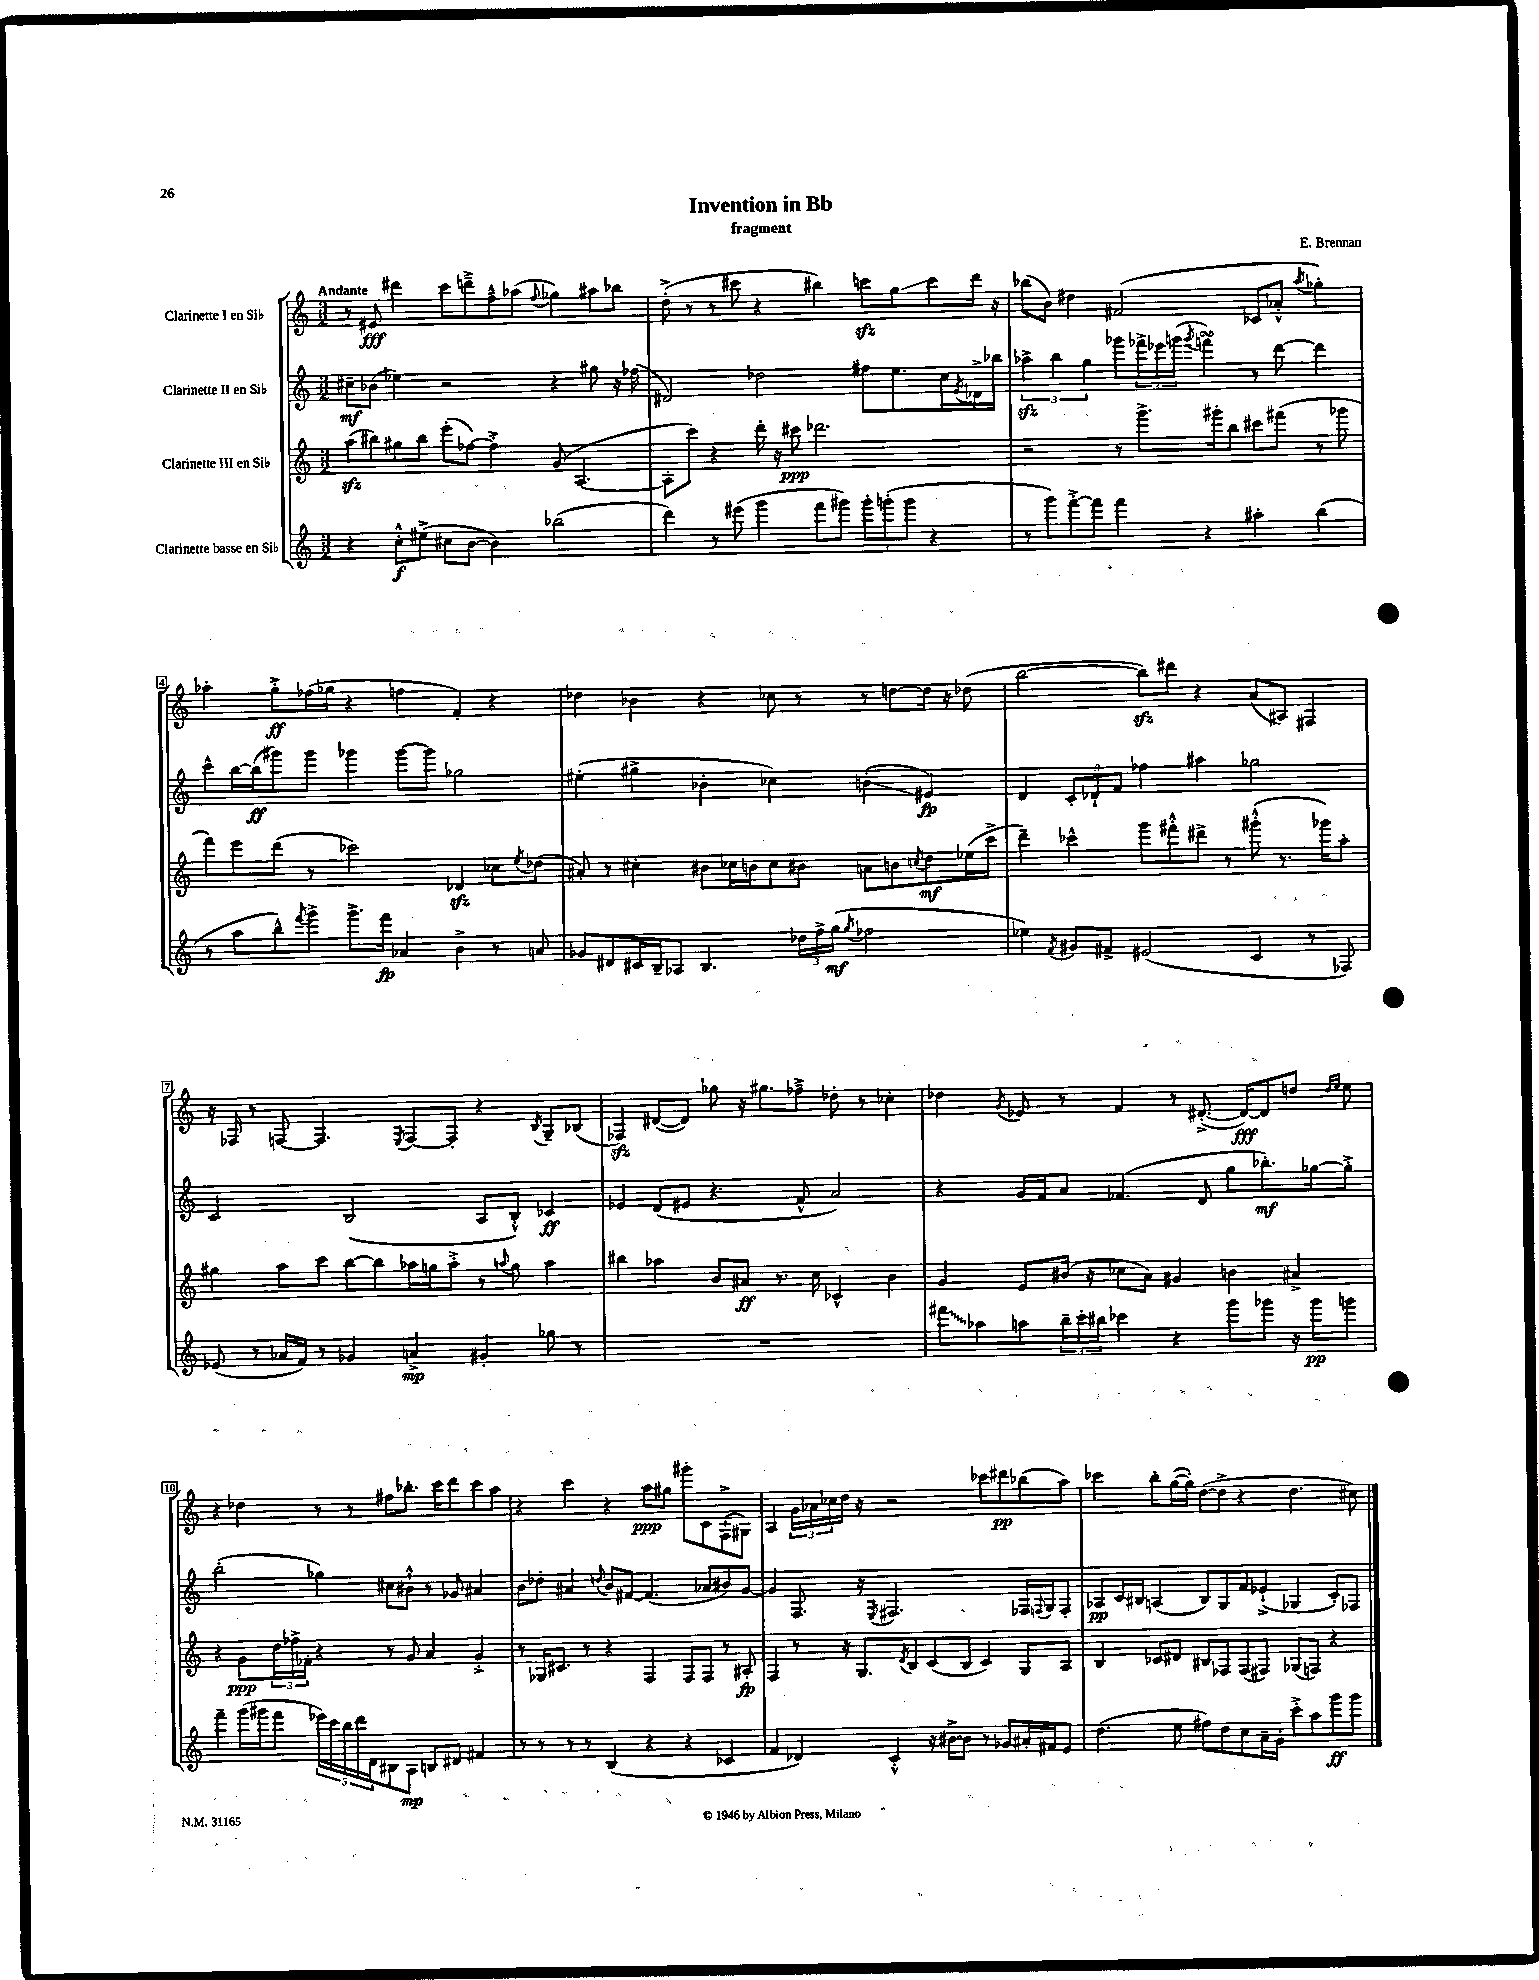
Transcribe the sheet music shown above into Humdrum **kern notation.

**kern	**kern	**kern	**kern
*staff4	*staff3	*staff2	*staff1
*clefG2	*clefG2	*clefG2	*clefG2
*k[]	*k[]	*k[]	*k[]
*M3/2	*M3/2	*M3/2	*M3/2
4r	(8aa\L	8cc#~\L	8r
.	8bb#\)	(8b-\J	8e#/
8cc'^^\L	8gg#\	4ee-\)	4ddd#\
(8ee#^\J	8bb#\J	.	.
8cc#\L	(8eee'\L	2r	8ccc\L
[8b\J	[8ff-\J)	.	8ddd~^\
4b\])	4ff-'^\]	.	8ff~^^\
.	.	.	(8aa-\J
.	.	.	8qqff/
(2bb-\	(8g/	4r	4gg-\)
.	[4.A/	.	.
.	.	8gg#\	8aa#\L
.	.	16r	8bb-\J
.	.	(16ff-\	.
=	=	=	=
4ddd\)	8A'\]L	2d#/)	(8dd'^\
.	8ccc\J)	.	8r
8r	4r	.	8r
(8eee#\	.	.	8ccc#\
4ggg\	16ddd'\	2dd-\	4r
.	16r	.	.
.	8ccc#\	.	.
8fff\L	2.ddd-\	.	4bb#\)
8ggg#\J)	.	.	.
12ggg#'\L	.	8ff#\L	8ccc\L
(12ggg'\	.	.	.
.	.	8.ee\	8gg\
12ggg\J	.	.	.
4r	.	.	8ccc\
.	.	16cc\L	.
.	.	8qe/	.
.	.	16d-^\	16ddd\Jk
.	.	16bb-\JJ	16r
=	=	=	=
8r	2r	6aa-^\	(8bb-\L
8ggg\L)	.	.	8b\J)
.	.	6bb\	.
[8fff'^\	.	.	4dd#\
.	.	6gg\	.
8fff\]J	.	.	.
4fff\	8r	8ggg-\L	(2f#/
.	8.ggg^\L	24fff-^\L	.
.	.	24eee-\	.
.	.	(24ggg\JJ	.
.	.	8qggg/	.
4r	.	4fff\)	.
.	16ggg#'\k	.	.
.	8bb\J	.	.
4aa#'\	8ccc#\L	8r	8c-/L
.	(8fff#\J	[8ddd\	8a-'^^/J
.	.	.	8qaa/
(4bb\	8r	4ddd\]	4gg-'\)
.	8ggg-\	.	.
=	=	=	=
8r	8fff\L)	8ccc^^\L	4aa-'\
8aa\L	8eee\	[16bb\L	.
.	.	(16bb\]J	.
8bb^^\)	(8ddd\J	8ggg#\)	8gg'^\L
8qfff/	.	.	.
8ggg^\J	8r	8ggg#\J	(16ff-\L
.	.	.	16gg-\JJ
8.ggg^\L	2ccc-\)	4ggg-\	4r
16fff\Jk	.	.	.
4a-/	.	[8ggg-\L	4ff\
.	.	8ggg-\]J	.
4b^\	4d-/	2gg-\	4f'/)
8r	8cc-\L	.	4r
.	8qee/	.	.
8a/	(8dd-\J	.	.
=	=	=	=
8g-/L	8a#'/)	(4ee#'\	4dd-\
8d#/	8r	.	.
16c#/L	4cc#'\	4gg#^\	4b-\
16B~/J	.	.	.
8A-/J	.	.	.
4.B/	8b#\L	4b-'\	4r
.	16cc-\L	.	.
.	16b\J	.	.
.	8cc-\	4cc-\)	8cc-\
24dd-\LL	8b#\J	.	8r
24ff^\	.	.	.
(24gg\JJ	.	.	.
8qgg/	.	.	.
2ff-\	8a\L	(4b'\	8r
.	8b\	.	[8dd\L
.	8qcc/	.	.
.	8dd\	4e#/)	16dd\]Jk
.	.	.	16r
.	(16ee-\L	.	(8dd-\
.	16ccc^\JJ	.	.
=	=	=	=
4ee-\)	4ddd~\)	4d/	[2bb\
8qf/	.	.	.
8g#/L	4ccc-^^\	12c'/L	.
.	.	12d-`/	.
8f#^/J	.	.	.
.	.	12f/J	.
(2e#/	8ggg\L	4ff-\	8bb\]L)
.	8fff#'^^\	.	8ddd#\J
.	8ddd#^\J	4aa#\	4r
.	8r	.	.
4c/	(8ggg#'^^\	2gg-\	(8a/L
.	8.r	.	8A#/J)
8r	.	.	4F#/
.	16ggg-\LK)	.	.
8F-/)	8aa'\J	.	.
=	=	=	=
(8e-/	4gg#\	2c/	16r
.	.	.	16F-/
8r	.	.	8r
16a-/LL	8aa\L	.	[8F/
16f/JJ)	.	.	.
8r	8ccc\J	.	4.F/]
4g-/	[8bb\L	(2B/	.
.	8bb\]	.	.
.	.	.	8qE/
4a^/	16aa-\L	.	[8F/L
.	16gg\J	.	.
.	8aa-'^\J	.	8F'/]J
4g#'/	8r	8A/L	4r
.	8qqaa/	.	.
.	8gg\	8B'^^/J)	.
.	.	.	8qB/
8gg-\	4aa\	4c-/	8G~/L
8r	.	.	(8B-/J
=	=	=	=
1.r	4bb#\	4e-/	4F-/)
.	4aa-\	(8d/L	([8d#/L
.	.	8e#/J	8d#/]J)
.	8b/L	4.r	8gg-\
.	8a#/J	.	16r
.	.	.	8.gg#\L
.	8.r	.	.
.	.	8f^^/	8ff-~^\J
.	16cc\	.	.
.	4c-^^/	2a/)	8dd-'\
.	.	.	8r
.	4b\	.	4cc-'\
=	=	=	=
8fff#\L	4g/	4r	4dd-\
8aa-\	.	.	.
.	.	.	8qg/
8aa\	8e/L	16g/LL	8e-/
.	.	16f/J	.
24bb~\L	(16b#/Jk	8a/J	8r
24ccc'\	.	.	.
.	16r	.	.
24bb#\JJ	.	.	.
4ccc-\	8cc-\L	(4.f-/	4f/
.	8a\J)	.	.
4r	4g#/	.	8r
.	.	8d/	([8.d#'^/
8ggg\L	4b\	8gg\L	.
.	.	.	16d#/_LK)
8ggg-\J	.	8.bb-'\)	8d#/]
16r	4a#^/	.	8dd/J
16ggg-\LK	.	[16gg-\k	.
.	.	.	16qqdd/LL
.	.	.	16qqee/JJ
8ggg\J	.	8gg-'^\]J	8ee\
=	=	=	=
4fff~\	4r	(2bb'\	4r
(16ggg\LL	8g\L	.	4dd-\
16ggg#\J	.	.	.
8fff\J	24dd\L	.	.
.	24ff-^\	.	.
.	24f-'\JJ	.	.
20eee-\LL)	4r	4gg-\)	8r
20ccc\	.	.	.
20bb\	.	.	.
.	.	.	8r
20ddd\	.	.	.
20d\J	.	.	.
8B#\	8r	8cc#\L	8ff#\L
8A\J	8g/	8b#`^^\J	8.bb-'\J
8B/L	4a/	8r	.
.	.	.	16ccc\LK
8d#/J	.	8g-/	8ddd\
4f#/	4g'^/	4a#/	8ccc\
.	.	.	8aa\J
=	=	=	=
8r	8r	8b\L	4r
8r	16G-/LK	8dd-'\J	.
.	8.c#/J	.	.
8r	.	4a#/	4ccc\
8r	8r	.	.
.	.	8qqdd/	.
(4B/	4r	8b/L	4r
.	.	[8f#/J	.
4r	4F/	(4.f#/]	8aa\L
.	.	.	8gg#\J
4r	8F/L	.	8ggg#'\L
.	8F/J	8a-/L	8c\
4c-/	8r	8b#/)	(8F`^\
.	8A#'/	[8g/J	8G#\J)
=	=	=	=
4f/	4F/	4g/]	4A/
4d-/)	8r	8.F/	24g\LL
.	.	.	24a-\
.	.	.	24cc-\
.	16r	.	16dd\JJ
.	8.G/L	16r	16r
.	.	8qE/	.
4c'^^/	.	2.F#/	2r
.	8qd/	.	.
.	8B/	.	.
16r	(8c/	.	.
[16b#^\LK	.	.	.
8b#\]J	8B/J	.	.
8r	4c/)	.	8ccc-\L
8g-/L	.	.	8ddd#\
16a#'/L	8G/L	16F-/LL	(8bb-\
.	.	8qqF/	.
16f#/J	.	16G/J	.
8e/J	8A/J	8F'/J	8aa\J)
=	=	=	=
(4.dd\	4B/	8A-/L	4ccc-\
.	.	16c/L	.
.	.	16B#/JJ	.
.	8c-/L	(4A/	8bb'\L
8ee\	8d#/J	.	([16gg\L
.	.	.	16gg'\]JJ)
8ff#\L)	8B#/L	8B#/L)	([8dd\L
8dd\	8F-/	8G/	8dd^\]J
8cc\	(8F-/	8f/	4r
16a~\L	8F#/J)	(8e-`^/J	.
16g'\JJ	.	.	.
8ccc'^\L	(8G-/L	4G-/	4.dd\
8aa\	8F/J)	.	.
8ggg\	4r	8c'/L)	.
8ggg\J	.	8F-/J	8cc#\)
==	==	==	==
*-	*-	*-	*-
